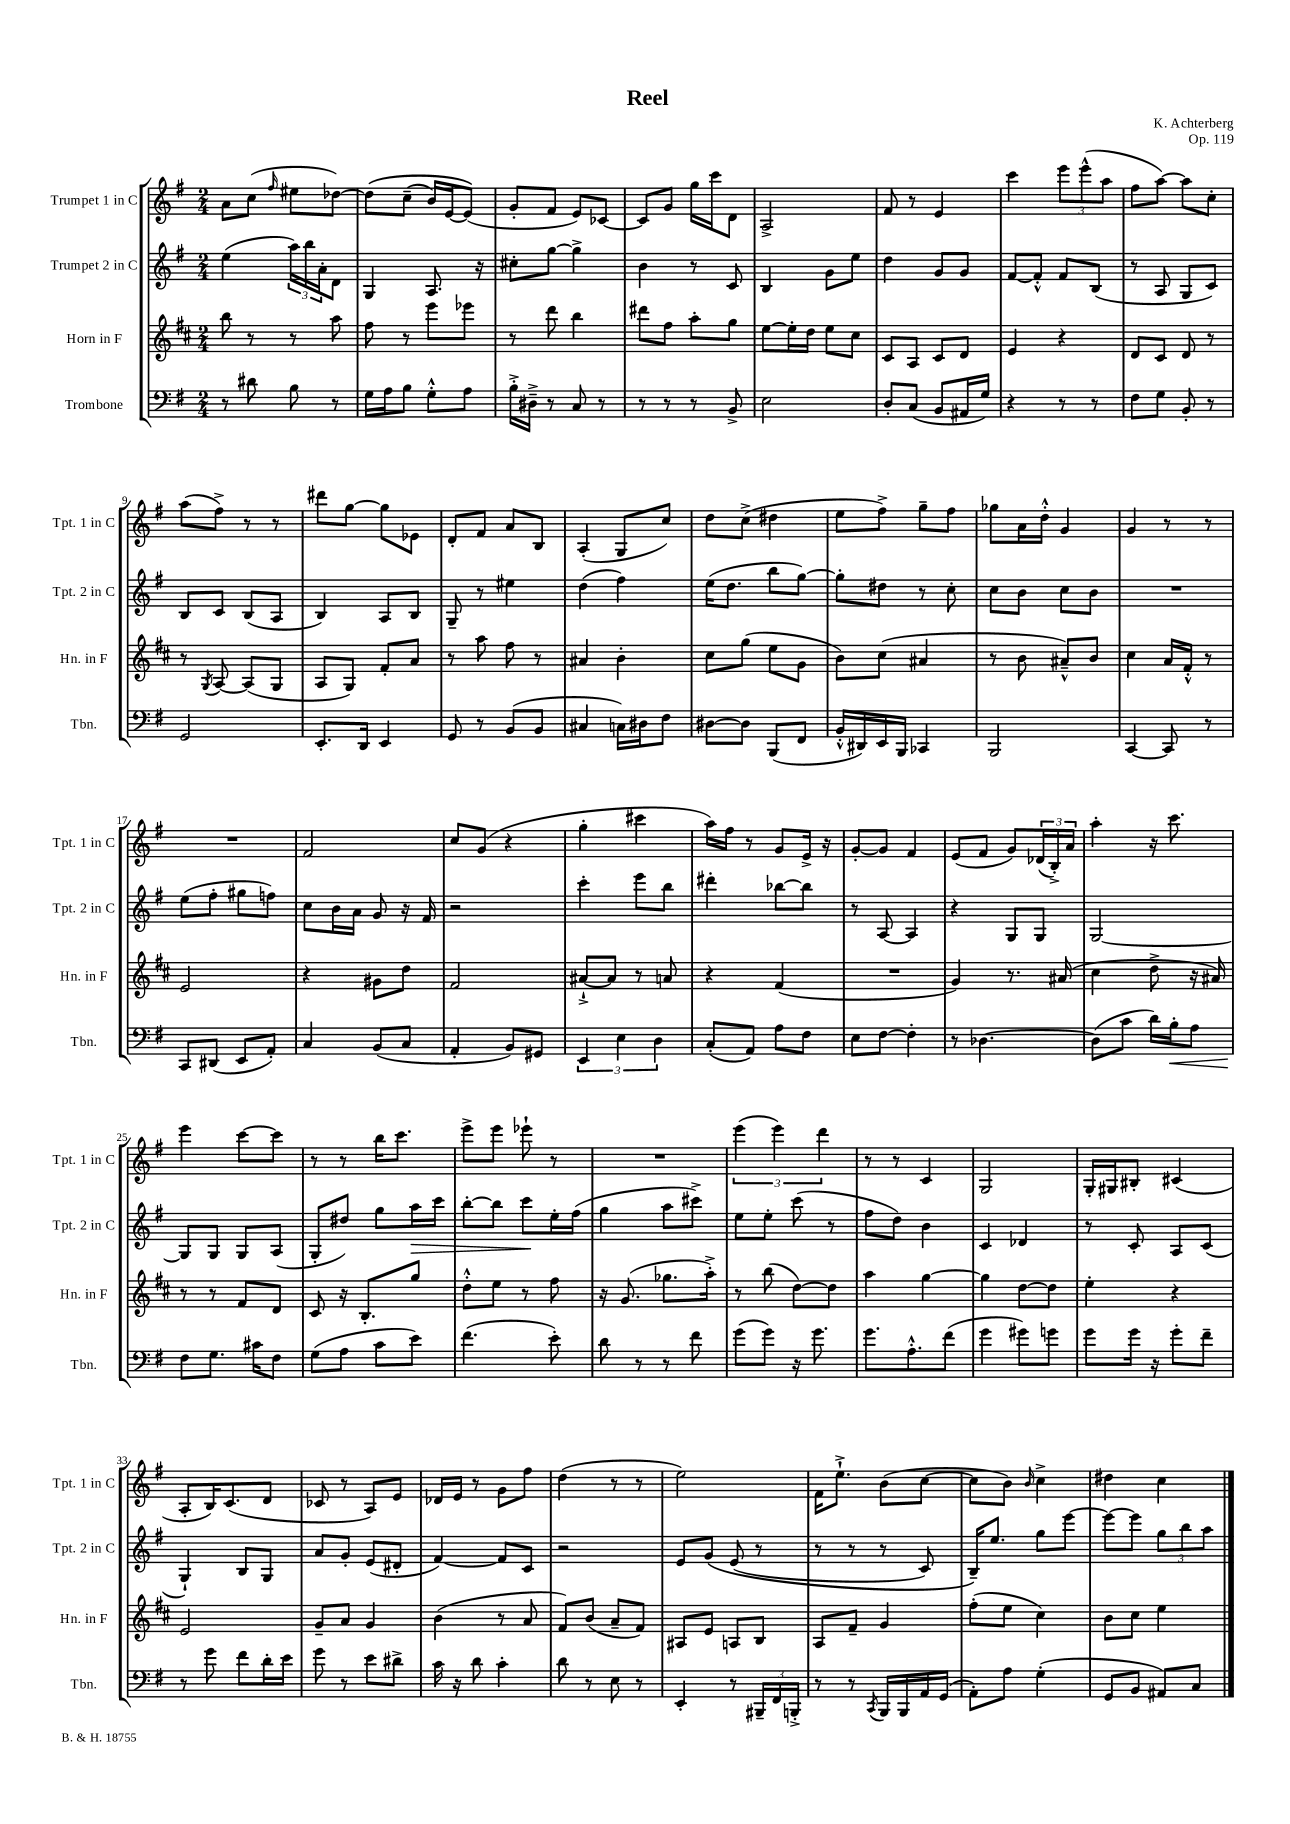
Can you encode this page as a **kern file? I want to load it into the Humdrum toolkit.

**kern	**kern	**kern	**kern
*staff4	*staff3	*staff2	*staff1
*clefF4	*clefG2	*clefG2	*clefG2
*k[f#]	*k[f#c#]	*k[f#]	*k[f#]
*M2/4	*M2/4	*M2/4	*M2/4
8r	8bb	(4ee	8a
8d#	8r	.	(8cc
.	.	.	16qqff#
8B	8r	24aa)	8ee#
.	.	24bb	.
.	.	24a'	.
8r	8aa	8d	[8dd-)
=	=	=	=
16G	8ff#	4G	&(8dd-]
16A	.	.	.
8B	8r	.	(8cc~
8G'^^	8eee	8.A	16b)
.	.	.	[16e
8A	8eee-	.	(8e]&)
.	.	16r	.
=	=	=	=
16B'^	8r	8cc#'	8g'
16D#~^	.	.	.
8r	8ddd	[8gg	8f#
8C	4bb	4gg^]	8e)
8r	.	.	[8c-
=	=	=	=
8r	8ddd#	4b	8c-]
8r	8ff#	.	8g
8r	8aa'	8r	16gg
.	.	.	16ccc
8BB^	8gg	8c	8d
=	=	=	=
2E	[8ee	4B	2A^
.	16ee']	.	.
.	16dd	.	.
.	8ee	8g	.
.	8cc#	8ee	.
=	=	=	=
8D'	8c#	4dd	8f#
(8C	8A	.	8r
8BB	8c#	8g	4e
16AA#	8d	8g	.
16G)	.	.	.
=	=	=	=
4r	4e	[8f#	4ccc
.	.	8f#'^^]	.
8r	4r	8f#	12eee
.	.	.	(12eee^^
8r	.	(8B	.
.	.	.	12aa
=	=	=	=
8F#	8d	8r	8ff#
8G	8c#	8A	[8aa)
8BB'	8d	8G	8aa]
8r	8r	8c)	8cc'
=	=	=	=
2GG	8r	8B	(8aa
.	8qG	.	.
.	[8A	8c	8ff#^)
.	(8A]	(8B	8r
.	8G	8A	8r
=	=	=	=
8.EE'	8A	4B)	8ddd#
.	8G)	.	[8gg
16DD	.	.	.
4EE	8f#'	8A	8gg]
.	8a	8B	8e-
=	=	=	=
8GG	8r	8G~	8d'
8r	8aa	8r	8f#
(8BB	8ff#	4ee#	8a
8BB	8r	.	8B
=	=	=	=
4C#	4a#	(4dd	(4A'
16C)	4b'	4ff#)	8G
16D#	.	.	.
8F#	.	.	8cc)
=	=	=	=
[8D#	8cc#	(16ee	8dd
.	.	8.dd	.
8D#]	(8gg	.	(8cc^
(8BBB	8ee	8bb	4dd#
8FF#	8g	[8gg)	.
=	=	=	=
16BB'^^	8b)	8gg']	8ee
16DD#)	.	.	.
16EE	(8cc#	8dd#	8ff#^)
16BBB	.	.	.
4CC-	4a#	8r	8gg~
.	.	8cc'	8ff#
=	=	=	=
2BBB	8r	8cc	8gg-
.	8b	8b	16a
.	.	.	16dd'^^
.	8a#~^^)	8cc	4g
.	8b	8b	.
=	=	=	=
[4CC	4cc#	2r	4g
8CC]	16a	.	8r
.	16f#'^^	.	.
8r	8r	.	8r
=	=	=	=
8CC	2e	(8ee	2r
(8DD#	.	8ff#'	.
8EE	.	8gg#	.
8AA')	.	8ff)	.
=	=	=	=
4C	4r	8cc	2f#
.	.	16b	.
.	.	16a	.
(8BB	8g#	8g	.
8C	8dd	16r	.
.	.	16f#	.
=	=	=	=
4AA'	2f#	2r	8cc
.	.	.	(8g
8BB)	.	.	4r
8GG#	.	.	.
=	=	=	=
6EE	[8a#`^	4ccc'	4gg'
.	8a#]	.	.
6E	.	.	.
.	8r	8eee	4ccc#
6D	.	.	.
.	8a	8bb	.
=	=	=	=
(8C'	4r	4ddd#'	16aa)
.	.	.	16ff#
8AA)	.	.	8r
8A	(4f#	[8bb-	8g
8F#	.	8bb-]	16e^
.	.	.	16r
=	=	=	=
8E	2r	8r	[8g'
[8F#	.	[8A	8g]
4F#']	.	4A]	4f#
=	=	=	=
8r	4g)	4r	(8e
[4.D-	.	.	8f#
.	8.r	8G	8g)
.	.	8G	(24d-
.	.	.	24B'^)
.	(16a#	.	.
.	.	.	24a
=	=	=	=
(8D-]	4cc#	[2G	4aa'
8c	.	.	.
16d)	8dd^	.	16r
16B'	.	.	8.ccc
8A	16r	.	.
.	16a#)	.	.
=	=	=	=
8F#	8r	8G]	4eee
8.G	8r	8G	.
.	8f#	8G	[8ccc
16c#	.	.	.
8F#	8d	(8A	8ccc]
=	=	=	=
(8G	8c#	8G'	8r
8A	16r	8dd#)	8r
.	8.B'	.	.
8c	.	8gg	16bb
.	.	.	8.ccc
8e)	8gg	16aa	.
.	.	16ccc	.
=	=	=	=
(4.f#	8dd'^^	[8bb'	8eee^
.	8ee	8bb]	8eee
.	8r	8ccc	8eee-`
8e')	8ff#	16ee'	8r
.	.	(16ff#	.
=	=	=	=
8d	16r	4gg	2r
.	(8.g	.	.
8r	.	.	.
8r	8.gg-	8aa	.
8f#	.	8ccc#^)	.
.	16aa'^)	.	.
=	=	=	=
(8g	8r	8ee	(6eee
8g)	(8bb	8ee'	.
.	.	.	6eee)
16r	[8dd)	(8ccc	.
8.g	.	.	.
.	.	.	6ddd
.	8dd]	8r	.
=	=	=	=
8.g	4aa	8ff#	8r
.	.	8dd)	8r
8.A'^^	.	.	.
.	[4gg	4b	4c
(8f#	.	.	.
=	=	=	=
4g	4gg]	4c	2G
8g#)	[8dd	4d-	.
8g	8dd]	.	.
=	=	=	=
8g	4ee'	8r	16G'
.	.	.	16G#
16g	.	8c'	8B#'
16r	.	.	.
8g'	4r	8A	(4c#
8f#~	.	(8c	.
=	=	=	=
8r	2e	4G`)	8A'
8g	.	.	16B)
.	.	.	(8.c
8f#	.	8B	.
16d'	.	8G	8d
16e	.	.	.
=	=	=	=
8g	8g~	8a	8c-
8r	8a	8g'	8r
8e	4g	(8e	8A)
8d#^	.	8d#'	8e
=	=	=	=
16c	(4b	[4f#)	16d-
16r	.	.	16e
8d	.	.	8r
4c'	8r	8f#]	8g
.	8a	8c	8ff#
=	=	=	=
8d	8f#)	2r	(4dd
8r	(8b	.	.
8E	8a~	.	8r
8r	8f#)	.	8r
=	=	=	=
4EE'	8A#	8e	2ee)
.	8e	&(8g	.
8r	8A	(8e	.
24BBB#~	8B	8r	.
24FF#	.	.	.
24BBB'^	.	.	.
=	=	=	=
8r	8A	8r	16f#
.	.	.	8.ee`^
8r	8f#~	8r	.
8qCC	.	.	.
16BBB	4g	8r	(8b
16BBB	.	.	.
16AA	.	8c)	[8cc
(16GG	.	.	.
=	=	=	=
8AA')	(8ff#'	16B~&)	8cc]
.	.	8.ee	.
8A	8ee	.	8b)
.	.	.	16qqb
(4G'	4cc#)	8gg	4cc^
.	.	[8eee	.
=	=	=	=
8GG	8b	8eee_	4dd#
8BB	8cc#	8eee]	.
8AA#)	4ee	12gg	4cc
.	.	12bb	.
8C	.	.	.
.	.	12aa	.
==	==	==	==
*-	*-	*-	*-
